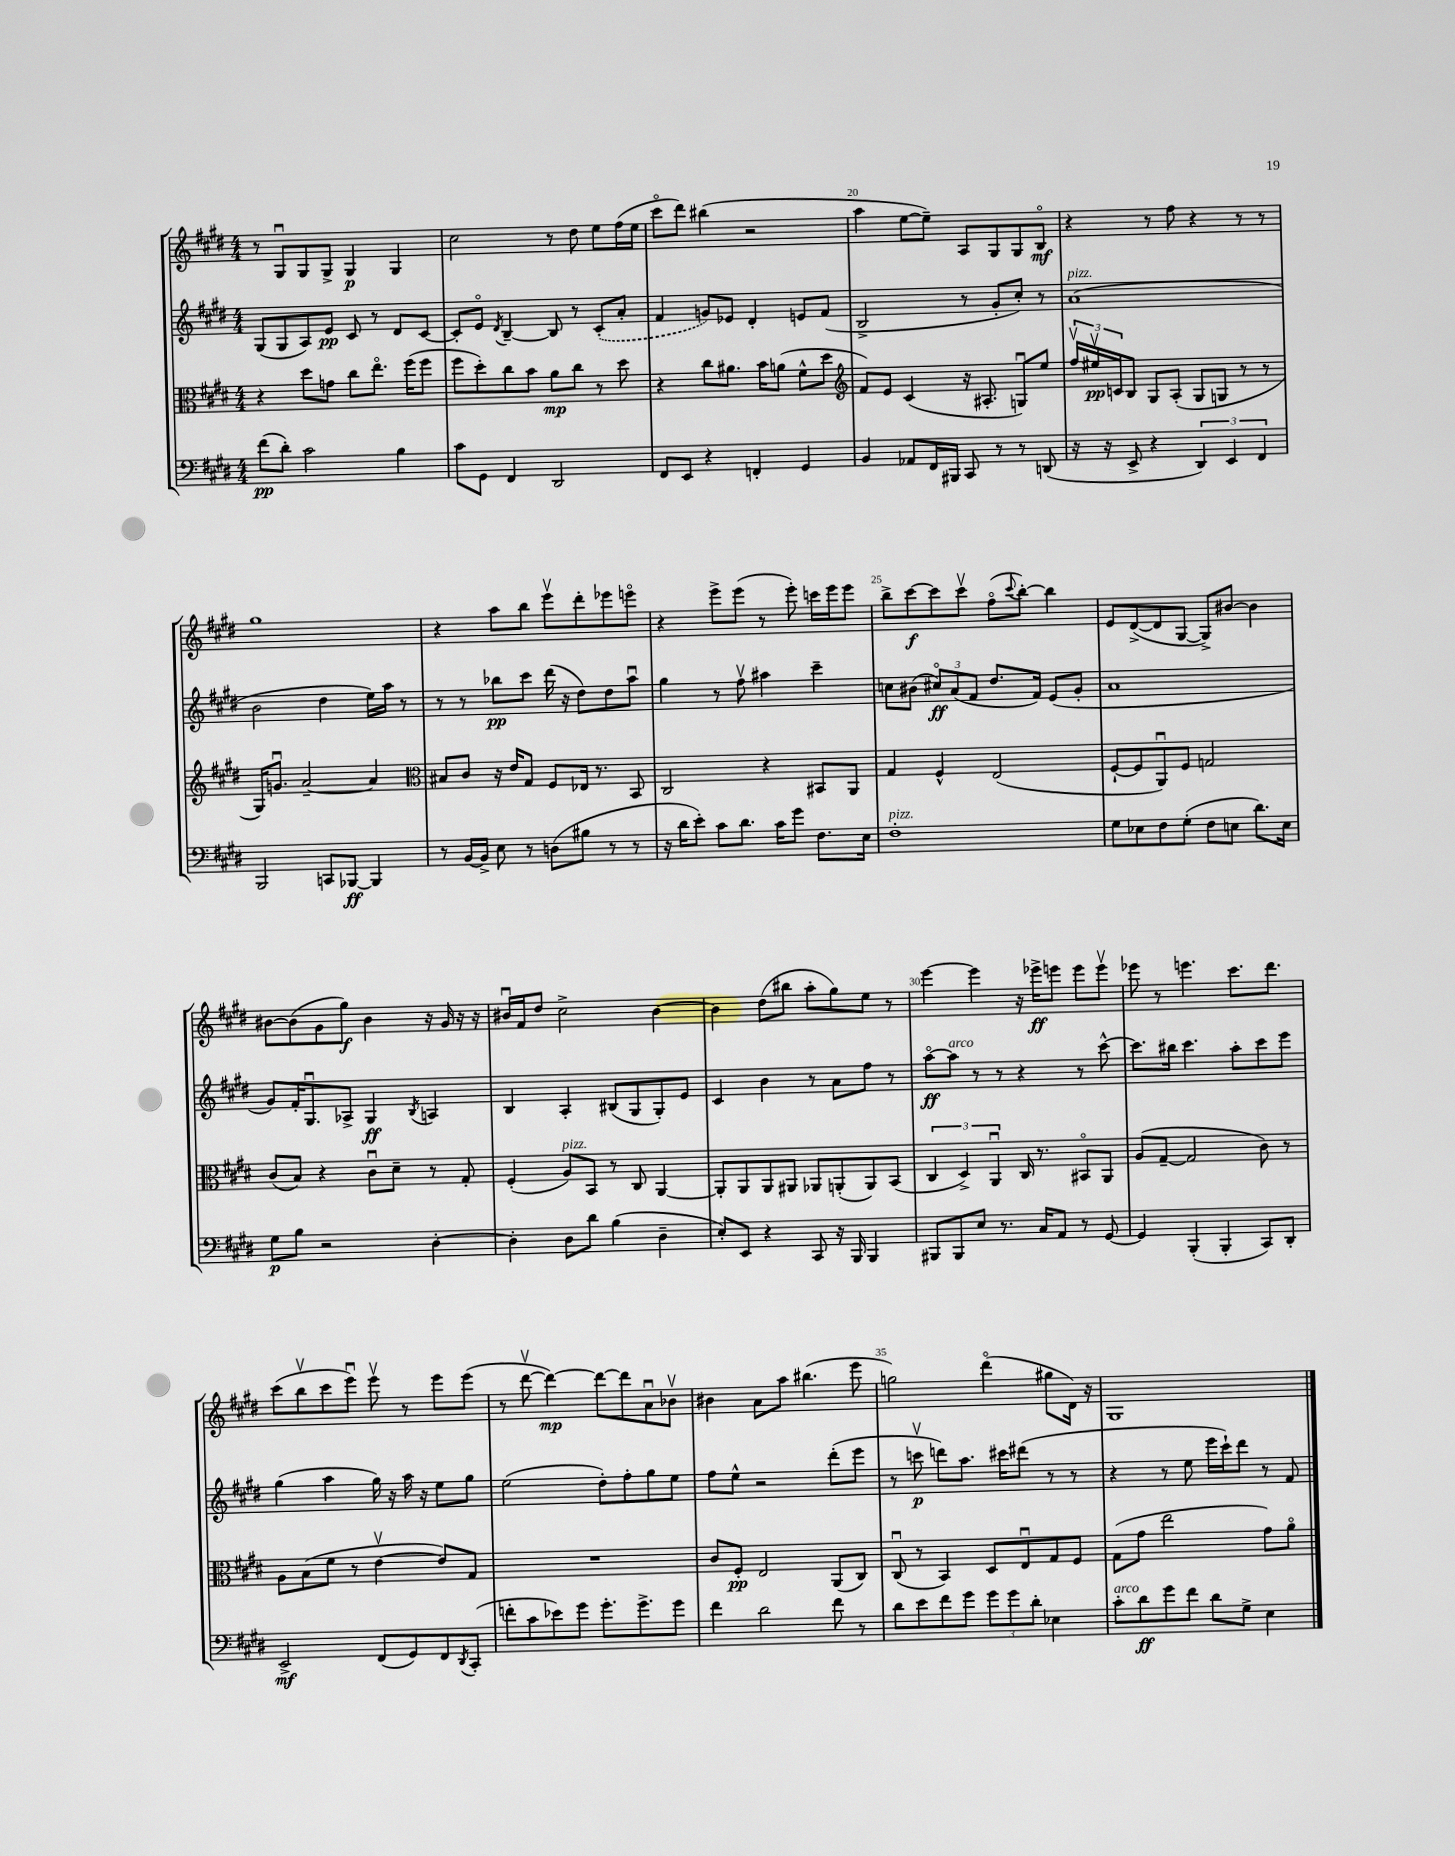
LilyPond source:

<<
\new StaffGroup <<
\new Staff = "s0" {
    \clef treble \key e \major \numericTimeSignature \time 4/4
    r8 gis8\downbow gis8 gis8-> gis4\p gis4 |
    cis''2 r8 dis''8 e''8 fis''16( e''16 |
    cis'''8\flageolet dis'''8) bis''4( r2 |
    a''4 e''8~ e''8--) a8 gis8 gis8 b8\flageolet\mf |
    r4 r8 fis''8 r4 r8 r8 |
    gis''1 |
    r4 a''8 b''8 e'''8\upbow dis'''8-. ees'''8 e'''8\flageolet |
    r4 e'''8-> e'''8( r8 e'''8-.) c'''16 e'''16 e'''8 |
    b''8-> cis'''8~\f cis'''8 cis'''8\upbow fis''8\flageolet( \appoggiatura { cis'''8 } b''8~-.) b''4 |
    e'8 dis'8~->( dis'8 gis8~ gis8->) bis'8~ bis'4 |
    bis'8~ bis'8( gis'8 gis''8\f) bis'4 r16 gis'16 r16 r16 |
    bis'16\downbow fis'16 dis''8 cis''2-> bis'4~ |
    bis'4 dis''8( bis''8 a''8-. gis''8) e''8 r8 |
    e'''4~ e'''4 r16 ees'''16->\ff e'''8 e'''8 e'''8\upbow |
    ees'''8 r8 e'''4. cis'''8. dis'''8. |
    cis'''8( b''8\upbow cis'''8 e'''8\downbow) e'''8\upbow r8 e'''8 e'''8( |
    r8 dis'''8~\upbow dis'''4~\mp) dis'''8~ dis'''8 a'8\downbow bes'8\upbow |
    bis'4 a'8 a''8 bis''4.( e'''8 |
    g''2) dis'''4\flageolet( gis''8 dis'16) r16 |
    gis1 \bar "|." |
}
\new Staff = "s1" {
    \clef treble \key e \major \numericTimeSignature \time 4/4
    gis8( gis8 a8) e'8\pp cis'8 r8 dis'8 cis'8~ |
    cis'8-. e'8\flageolet \acciaccatura { dis'8 } b4~-- b8 r8 \once \slurDashed cis'8-.( a'8-. |
    fis'4 g'8) ees'8 dis'4-. e'8 fis'8( |
    b2-> r8 gis'8-. cis''8-.) r8 |
    a'1^\markup { \italic "pizz." }( |
    b'2 dis''4 e''16) a''16 r8 |
    r8 r8 bes''8\pp cis'''8 dis'''16( r16 dis''8) dis''8 a''8\downbow |
    gis''4 r8 fis''8\upbow ais''4 cis'''4-- |
    c''8 bis'8( \tuplet 3/2 { cis''8\flageolet\ff) a'8( fis'8 } dis''8. fis'16) e'8( gis'8-. |
    a'1 |
    gis'8) fis'16-. gis8.\downbow aes8-> gis4\ff \acciaccatura { b8 } a4 |
    b4 a4-. bis8( gis8 gis8-.) e'8 |
    cis'4 b'4 r8 a'8 fis''8 r8 |
    a''8~\flageolet\ff a''8^\markup { \italic "arco" } r8 r8 r4 r8 cis'''8~-^ |
    cis'''8. bis''16 cis'''4. a''8-. cis'''8 e'''8 |
    gis''4( a''4 gis''16) r16 a''16 r16 e''8 gis''8 |
    e''2( dis''8-.) fis''8-. gis''8 e''8 |
    fis''8 e''8-^ r2 dis'''8-.( e'''8 |
    r8 c'''8\upbow\p d'''8) a''8. cis'''16 dis'''8( r8 r8 |
    r4 r8 e''8 e'''16 cis'''16-!) dis'''8 r8 fis'8 \bar "|." |
}
\new Staff = "s2" {
    \clef alto \key e \major \numericTimeSignature \time 4/4
    r4 dis''8 g'8 cis''8 e''8.\flageolet fis''16( fis''8 |
    fis''8 dis''8-.) cis''8 b'8 a'8\mp cis''8 r8 dis''8 |
    r4 cis''8 ais'8. b'16 a'8( fis'8-^ dis''8 |
    \clef treble fis'8) e'8 cis'4( r16 ais8.-. g8\downbow) e''8 |
    \tuplet 3/2 { fis''16\upbow eis''16\upbow\pp c'16 } b8 gis8 a8-.( gis8 g8 r8 r8 |
    gis16) g'8.\downbow a'2~-- a'4 |
    \clef alto bis8 cis'8 r16 e'16 gis8 fis8 ees16 r8. b,8 |
    cis2 r4 bis,8 a,8 |
    gis4 fis4-^ e2( |
    fis8~-! fis8 a,8\downbow) fis8 g2 |
    cis'8( b8) r4 cis'8\downbow dis'8-- r8 gis8-. |
    fis4-.( a8^\markup { \italic "pizz." }) b,8 r8 cis8 a,4~ |
    a,8-. a,8 a,8 ais,8 aes,8 a,8-.( a,8) b,8( |
    \tuplet 3/2 { cis4 dis4->) a,4\downbow } cis16 r8. bis,8\flageolet a,8 |
    a8( gis8~-- gis2 cis'8) r8 |
    a8 b8( fis'8 r8 e'4~\upbow e'8) gis8 |
    R1 |
    cis'8 fis8-.\pp e2 a,8( cis8) |
    cis8\downbow( r8 b,4) dis8 e8\downbow gis8 fis8 |
    gis8( gis'8 e''2 gis'8) a'8\flageolet \bar "|." |
}
\new Staff = "s3" {
    \clef bass \key e \major \numericTimeSignature \time 4/4
    fis'8\pp( dis'8-.) cis'2 b4 |
    cis'8 gis,8 fis,4 dis,2 |
    fis,8 e,8 r4 f,4-. gis,4 |
    b,4 aes,8 fis,16 bis,,16 cis,8 r8 r8 d,8( |
    r16 r16 e,8-> r4 \tuplet 3/2 { dis,4) e,4 fis,4 } |
    b,,2 c,8 bes,,8~\ff bes,,4 |
    r8 b,16~ b,16-> e8 r8 d8( bis8 r8 r8 |
    r16 dis'16 e'8-.) cis'8 dis'8. cis'16 gis'8 fis8. e16 |
    fis1-.^\markup { \italic "pizz." } |
    gis8 ees8 fis8 gis8-.( fis8 e8 dis'8.) e16 |
    gis8\p b8 r2 dis4~-. |
    dis4-. dis8 dis'8 b4( dis4-- |
    e8-.) e,8 r4 cis,8 r16 b,,16 b,,4 |
    bis,,8 bis,,8 e8 r8. cis16 a,8 r8 gis,8~ |
    gis,4 b,,4-.( b,,4-. cis,8) dis,8-. |
    e,2->\mf fis,8( gis,8) fis,8 \acciaccatura { dis,8 } cis,8-.( |
    f'8-. cis'8 ees'8) gis'8 gis'8.-. gis'8.-> gis'8 |
    fis'4 dis'2 fis'8 r8 |
    dis'8 e'8 fis'8 gis'8 \tuplet 3/2 { gis'8 gis'8 dis'8-. } ees4 |
    cis'8-.^\markup { \italic "arco" } dis'8\ff gis'8 fis'8 dis'8 gis8-> e4 \bar "|." |
}
>>
>>
\layout { \context { \Score currentBarNumber = #17 \override BarNumber.break-visibility = ##(#f #t #t) barNumberVisibility = #(every-nth-bar-number-visible 5) } }
